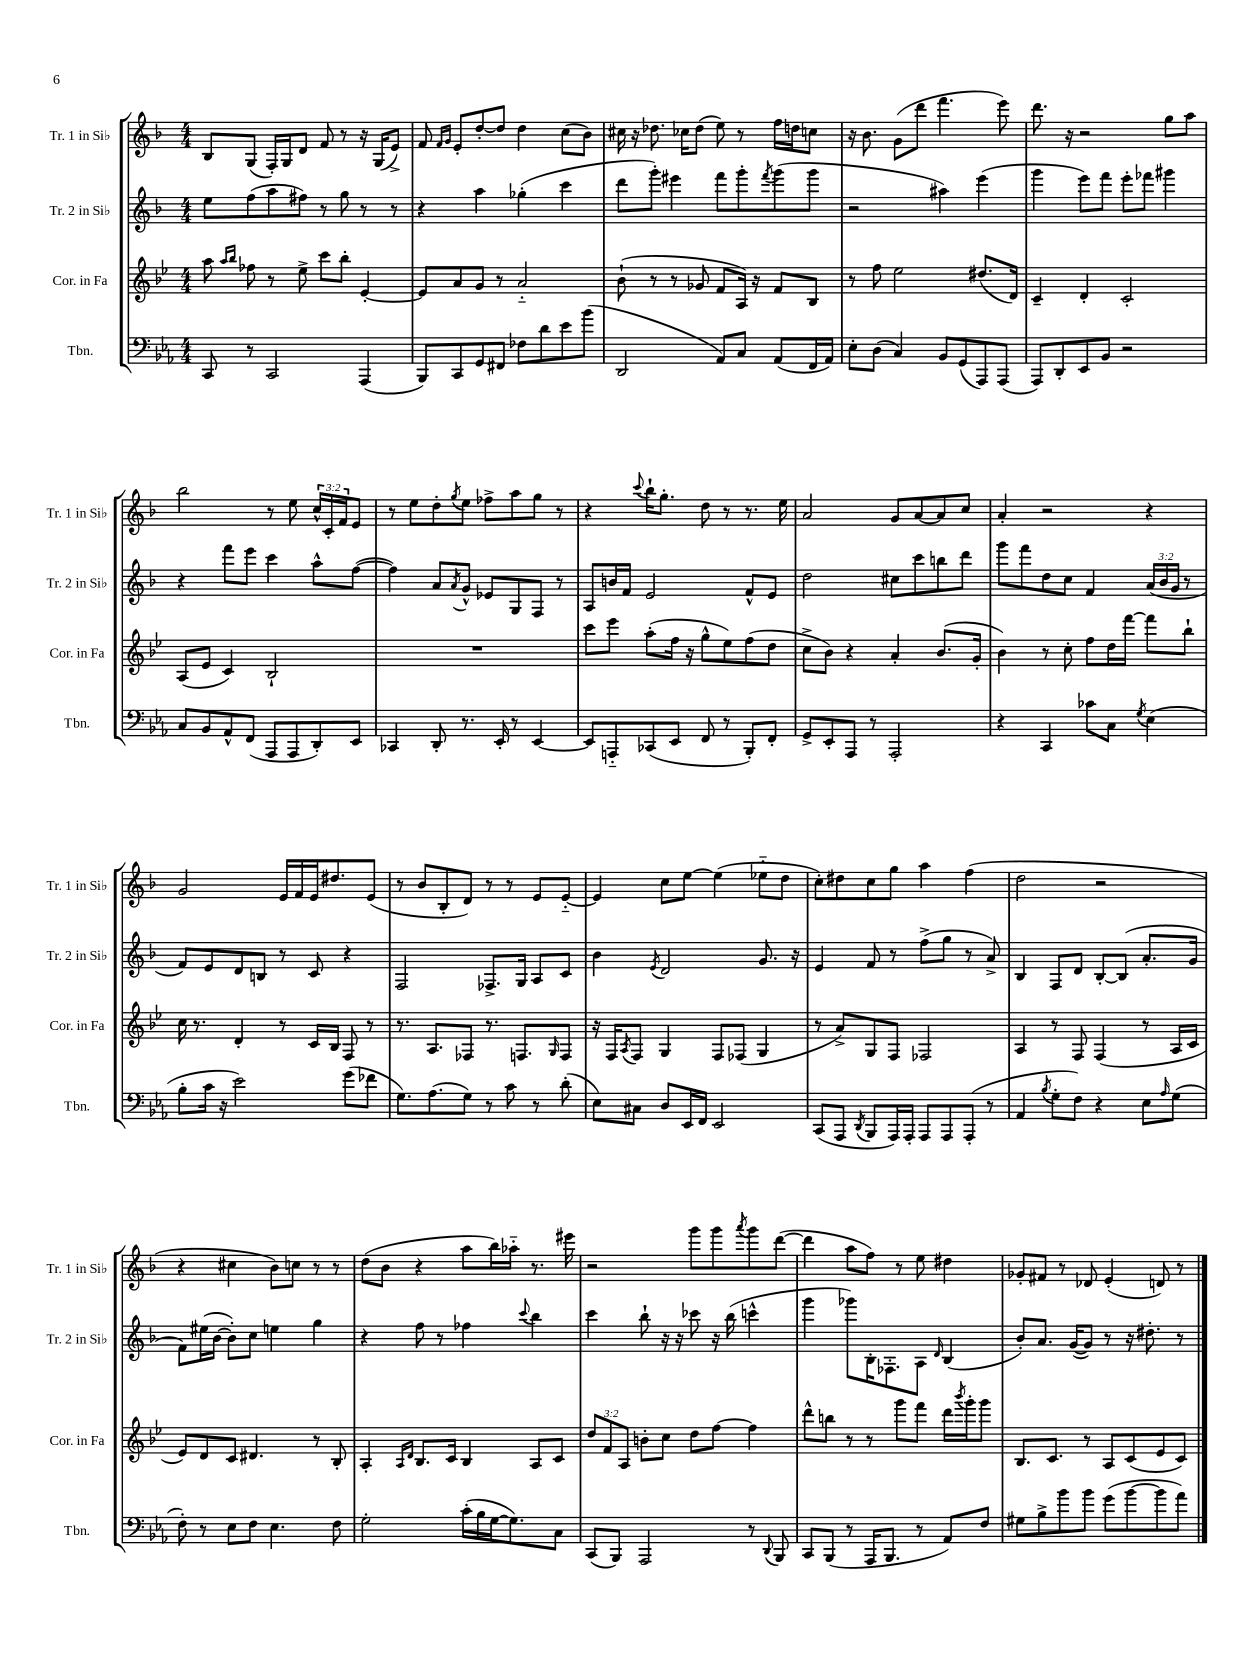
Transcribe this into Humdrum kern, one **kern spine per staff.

**kern	**kern	**kern	**kern
*part4	*part3	*part2	*part1
*staff4	*staff3	*staff2	*staff1
*I"Tbn.	*I"Cor. in Fa	*I"Tr. 2 in Si♭	*I"Tr. 1 in Si♭
*I'Tbn.	*I'Cor. in Fa	*I'Tr. 2 in Si♭	*I'Tr. 1 in Si♭
*clefF4	*clefG2	*clefG2	*clefG2
*k[b-e-a-]	*k[b-e-]	*k[b-]	*k[b-]
*M4/4	*M4/4	*M4/4	*M4/4
=88	=88	=88	=88
8CC/	8aa\	8ee\L	8B-/L
.	16qqaa/LL	.	.
.	16qqbb-/JJ	.	.
8r	8ff-X\	(8ff\	(8G/J
2CC/	8r	8aa\	16F'/LL)
.	.	.	16G/J
.	8ee-^\	8ff#X\J)	8d/J
.	8ccc\L	8r	8f/
.	8bb-'\J	8gg\	8r
(4AAA-/	[4e-'/	8r	16r
.	.	.	(16G/KL
.	.	8r	8e^/J)
=89	=89	=89	=89
8BBB-/L)	8e-/L]	4r	8f/
.	.	.	16qqf/LL
.	.	.	16qqg/JJ
8CC/	8a/	.	8e'/L
8GG/	8g/J	4aa\	[8dd'/
8FF#X/J	8r	.	8dd/J]
8F-X\L	2a/	(4gg-X'\	4dd\
8d\	.	.	.
8e-\	.	4ccc\	(8cc\L
(8b-\J	.	.	8b-\J)
=90	=90	=90	=90
2DD/	(8b-`\	8ddd\L	16cc#X\
.	.	.	16r
.	8r	8ggg'\J)	8.dd-X\
.	8r	4eee#X\	.
.	.	.	16cc-X\KL
.	8g-X/	.	(8dd-\J
8AA-/L)	8f/L	8fff\L	8ee\)
8C/J	16A/Jk)	8ggg'\	8r
.	16r	.	.
.	.	8qfff/	.
(8AA-/L	8f/L	(8ggg\	16ff\LL
.	.	.	16ddn\J
16FF/L	8B-/J	8ggg\J	8ccn\J
16AA-/JJ)	.	.	.
=91	=91	=91	=91
8E-'\L	8r	2r	16r
.	.	.	8.b-\
(8D\J	8ff\	.	.
4C/)	2ee-\	.	(8g\L
.	.	.	8ddd\J
8BB-/L	.	4aa#X\)	4.fff\
(8GG/	.	.	.
8AAA-/)	(8.dd#X/L	(4eee\	.
(8AAA-/J	.	.	8eee\)
.	16d/Jk)	.	.
=92	=92	=92	=92
8AAA-/L)	4c~/	4ggg\	8.ddd\
8DD'/	.	.	.
.	.	.	16r
8EE-/	4d'/	8eee\L)	2r
8BB-/J	.	8fff\J	.
2r	2c'/	8eee'\L	.
.	.	8fff-X\J	.
.	.	4ggg#X\	8gg\L
.	.	.	8aa\J
!!LO:LB:g=z
=93	=93	=93	=93
8C/L	(8A/L	4r	2bb-\
8BB-/	8e-/J	.	.
8AA-^^/	4c/)	8fff\L	.
(8FF/J	.	8eee\J	.
8AAA-/L	2B-`/	4ccc\	8r
8AAA-/	.	.	8ee\
8DD'/)	.	8aa^^\L	24cc^^/LL
.	.	.	24c'/
.	.	.	24f/J
8EE-/J	.	([8ff\J	8e/J
=94	=94	=94	=94
4CC-X/	1r	4ff\])	8r
.	.	.	8ee\L
8DD'/	.	8a/L	8dd'\
.	.	8qa/	8qgg/
8.r	.	8g^^/J	8ee\J
.	.	8e-X/L	8ff-X^\L
16EE-'/	.	.	.
8r	.	8G/	8aa\
[4EE-/	.	8F/J	8gg\J
.	.	8r	8r
=95	=95	=95	=95
8EE-/L]	8ccc\L	8A/L	4r
8AAAn/	8eee-\J	16bn/L	.
.	.	16f/JJ	.
.	.	.	8qqccc/
(8CC-X/	(8aa'\L	2e/	16bb-`\KL
.	.	.	8.gg'\J
8EE-/J	16ff\Jk	.	.
.	16r	.	.
8FF/	8gg^^\L	.	8dd\
8r	8ee-\)	.	8r
8BBB-'/L)	(8ff\	8f^^/L	8.r
8FF'/J	8dd\J	8e/J	.
.	.	.	16ee\
=96	=96	=96	=96
8GG^/L	8cc^\L	2dd\	2a/
8EE-'/	8b-\J)	.	.
8AAA-/J	4r	.	.
8r	.	.	.
2AAA-'/	4a'/	8cc#X\L	8g/L
.	.	8ccc\	[8a/
.	(8.b-/L	8bbn\	8a/]
.	.	8ddd\J	8cc/J
.	16g'/Jk	.	.
=97	=97	=97	=97
4r	4b-\)	8ggg\L	4a'/
.	.	8fff\	.
4CC/	8r	8dd\	2r
.	8cc'\	8cc\J	.
8c-X\L	8ff\L	4f/	.
8C\J	16dd\L	.	.
.	[16fff\JJ	.	.
8qG/	.	.	.
(4E-\	8fff\L]	(24a/LL	4r
.	.	24b-/	.
.	.	24g/JJ	.
.	8bb-`\J	8r	.
!!LO:LB:g=z
=98	=98	=98	=98
8B-'\L	16cc\	8f/L)	2g/
.	8.r	.	.
16c\Jk	.	8e/	.
16r	.	.	.
2e-\)	4d'/	8d/	.
.	.	8Bn/J	.
.	8r	8r	16e/LL
.	.	.	16f/
.	16c/LL	8c/	16e/J
.	16B-/JJ	.	8.dd#X/
(8g\L	8F/	4r	.
8f-X\J	8r	.	(8e/J
=99	=99	=99	=99
8.G\L)	8.r	2F/	8r
.	.	.	8b-/L
(8.A-\	8.A/L	.	.
.	.	.	8B-'/
8G\J)	8F-X/J	.	8d/J)
8r	8.r	8.F-X^/L	8r
8c\	.	.	8r
.	8.Fn/L	16G/Jk	.
8r	.	8A/L	8e/L
.	16qqG/	.	.
(8d'\	8F/J	8c/J	[8e/J
=100	=100	=100	=100
8E-\L)	16r	4b-\	4e/]
.	16F/KL	.	.
.	8qA/	.	.
8C#X\J	8F/J	.	.
.	.	8qe/	.
8D/L	4G/	2d/	8cc\L
16EE-/L	.	.	[8ee\J
16FF/JJ	.	.	.
2EE-/	8F/L	.	(4ee\]
.	(8F-X/J	.	.
.	4G/	8.g/	8ee-X\L
.	.	.	8dd\J
.	.	16r	.
=101	=101	=101	=101
(8CC/L	8r	4e/	8cc'\L)
8AAA-/J	8a^/L)	.	8dd#X\
8qDD/	.	.	.
8BBB-/L	8G/	8f/	8cc\
16AAA-/L)	8F/J	8r	8gg\J
16AAA-'/JJ	.	.	.
8AAA-/L	2F-X/	(8ff^\L	4aa\
8AAA-/	.	8gg\J	.
(8AAA-'/J	.	8r	(4ff\
8r	.	8a^/)	.
=102	=102	=102	=102
4AA-/	4A/	4B-/	2dd\
8qB-/	.	.	.
8G'\L	8r	8F/L	.
8F\J)	8F/	8d/J	.
4r	(4F/	[8B-'/L	2r
.	.	(8B-/J]	.
8E-\L	8r	8.a'/L	.
16qqA-/	.	.	.
(8G\J	16A/LL	.	.
.	16c/JJ	16g/Jk	.
!!LO:LB:g=z
=103	=103	=103	=103
8F'\)	8e-/L)	8f\L)	4r
8r	8d/	(16ee#X\L	.
.	.	[16b-\JJ	.
8E-\L	8c/J	8b-'\L])	4cc#X\
8F\J	4.d#X/	8cc\J	.
4.E-\	.	4een\	8b-\L)
.	.	.	8ccn\J
.	8r	4gg\	8r
8F\	8B-'/	.	8r
=104	=104	=104	=104
2G'\	4A'/	4r	(8dd\L
.	.	.	8b-\J
.	16qqA/LL	.	.
.	16qqd/JJ	.	.
.	8.B-/L	8ff\	4r
.	.	8r	.
.	16c/Jk	.	.
(16c'\LL	4B-/	4ff-X\	8aa\L
16B-\	.	.	.
[16G\J	.	.	16bb-\L)
8.G\])	.	.	16aa-X\JJ
.	.	8qqccc/	.
.	8A/L	4bb-\	8.r
8C\J	8c/J	.	.
.	.	.	16eee#X\
=105	=105	=105	=105
(8CC/L	12dd/L	4ccc\	2r
.	12f/	.	.
8BBB-/J)	.	.	.
.	12A/J	.	.
2AAA-/	8bn'\L	8bb-`\	.
.	8cc\J	16r	.
.	.	16r	.
.	8dd\L	8ccc-X\	8ggg\L
.	[8ff\J	16r	8ggg\
.	.	(16bb-\	.
.	.	.	8qaaa/
8r	4ff\]	4cccn^^\	8ggg\
8qqDD/	.	.	.
8BBB-/	.	.	([8ddd\J
=106	=106	=106	=106
8CC/L	8ddd^^\L	4ggg\	4ddd\]
(8BBB-/J	8bbn\J	.	.
8r	8r	8ggg-X\L)	8aa\L
16AAA-/KL	8r	16B-'\K	8ff\J)
8.BBB-/J	.	8.F-X'\	.
.	8ggg\L	.	8r
8r	8fff\J	8A\J	8ee\
.	.	16qqd/	.
8AA-/L)	16ddd\LL	(4B-/	4dd#X\
.	8qbbb-/	.	.
.	16ggg'\J	.	.
8F/J	8ggg\J	.	.
=107	=107	=107	=107
8G#X\L	8.B-/L	8b-'/L)	8g-X'/L
8B-^\	.	8.a/J	8f#X/J
.	8.c/J	.	.
8b-\	.	.	8r
.	.	([16g/KL	.
8b-\J	8r	8g/J])	8d-X/
(8g\L	8A/L	8r	(4e'/
[8b-\	(8c/	16r	.
.	.	8.dd#X'\	.
8b-\]	8e-/	.	8dn/)
8a-\J)	8c/J)	8r	8r
==	==	==	==
*-	*-	*-	*-
